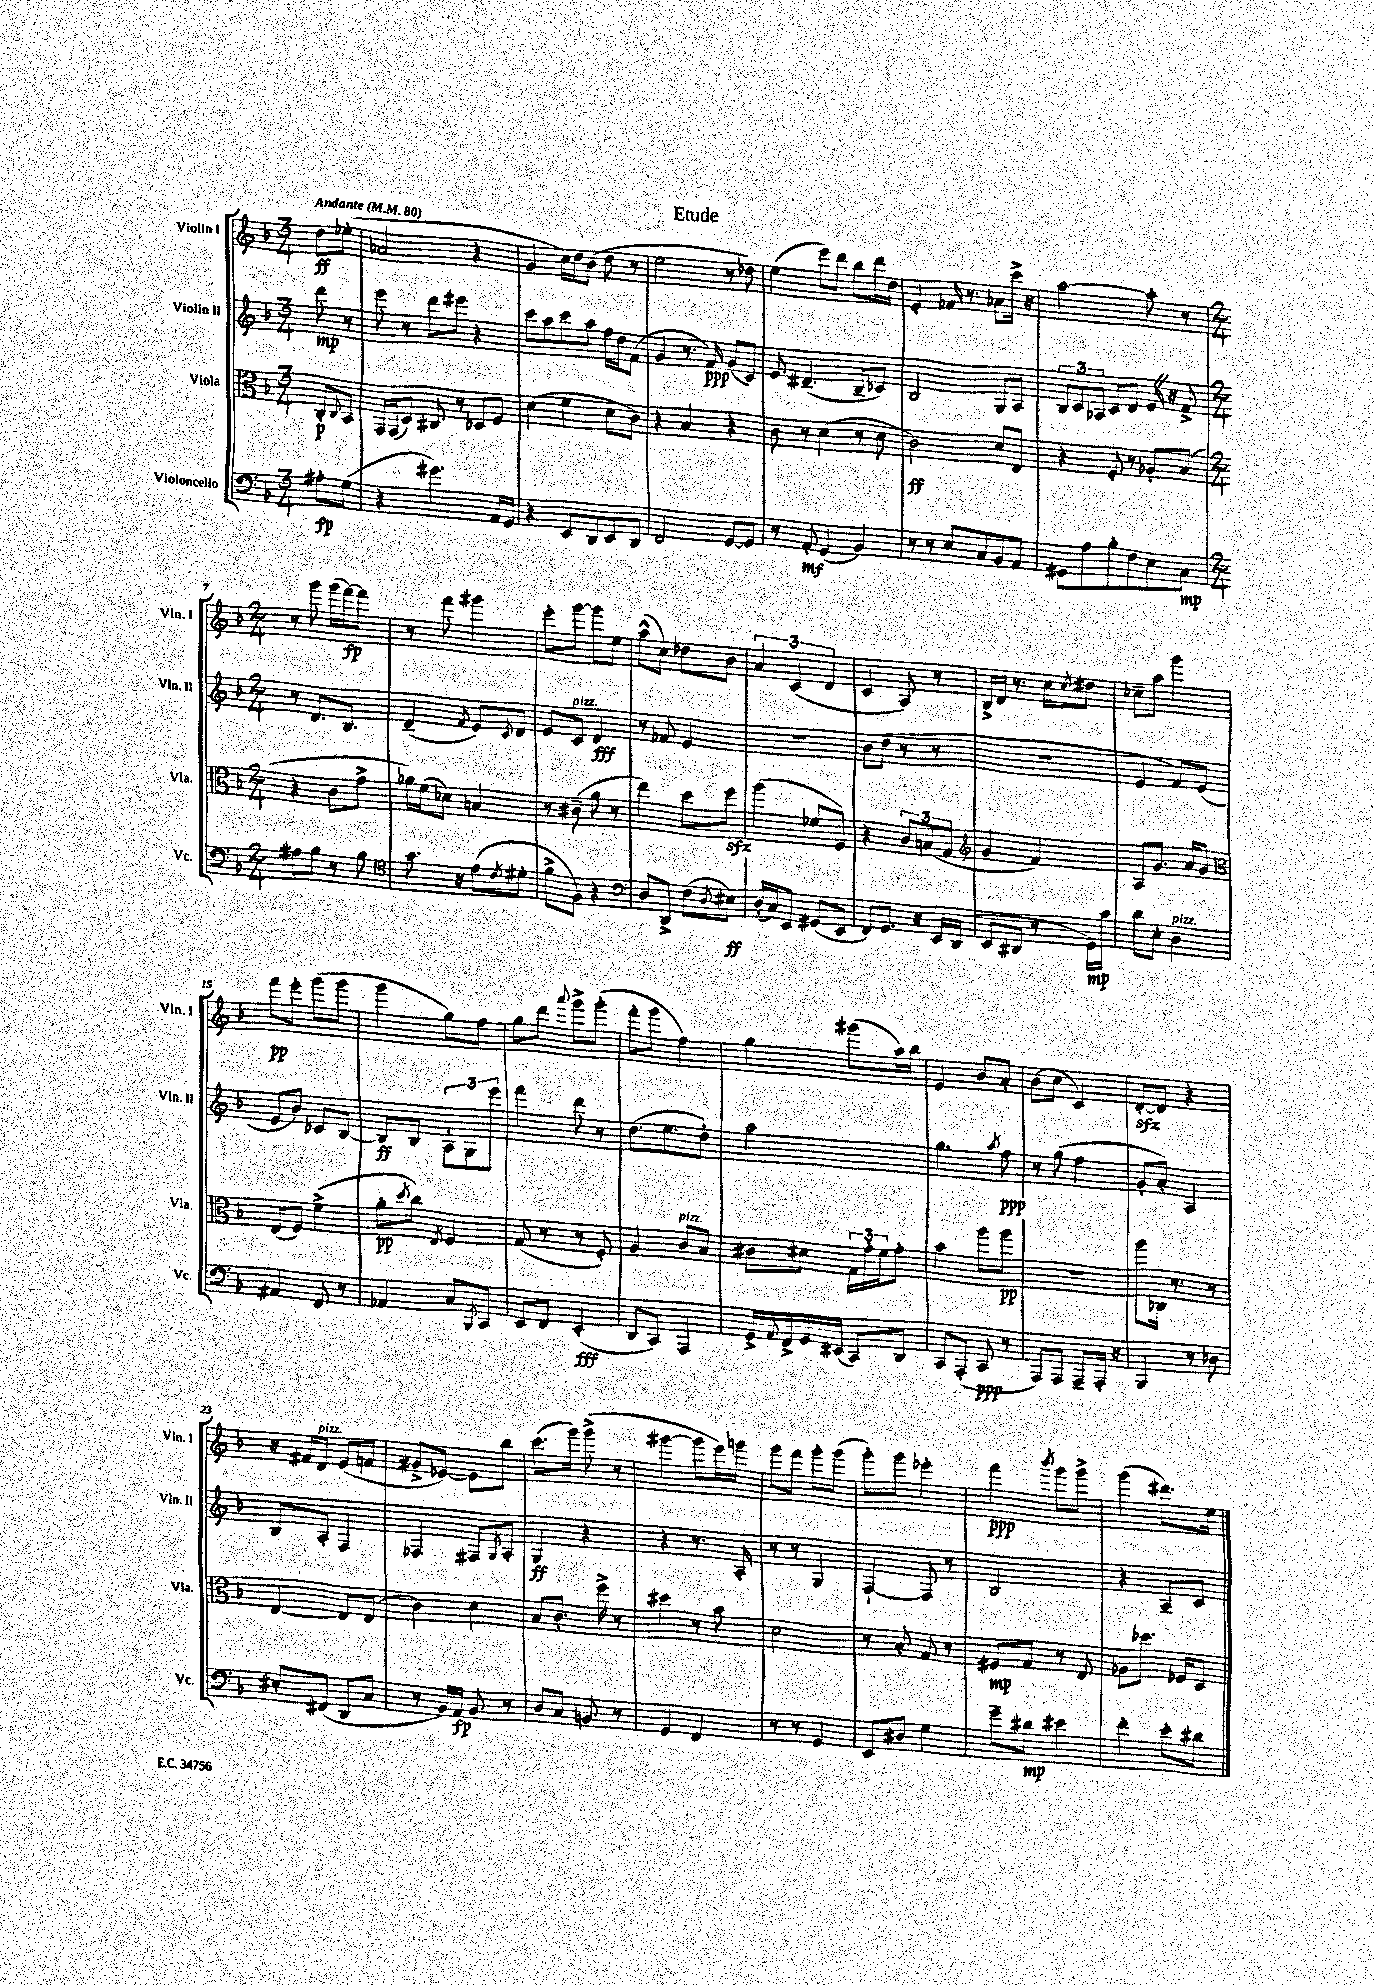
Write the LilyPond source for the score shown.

\header { title = "Etude" }
<<
\new StaffGroup <<
\new Staff = "s0" \with { instrumentName = "Violin I" shortInstrumentName = "Vln. I" } {
    \clef treble \key f \major \numericTimeSignature \time 3/4 \partial 4 \tempo "Andante" 4 = 80
    d''8\ff ees''8-.( |
    aes'2 r4 |
    g'4 c''16) d''16 bes'8( d''8 r8 |
    e''2 r8 des''8) |
    e''4( e'''8) d'''8 bes''8 d'''16 d''16 |
    e'4-. fes'16 r8. aes'8 c'''16-> r16 |
    a''2~ a''8-. r8 |
    \numericTimeSignature \time 2/4 r8 g'''8 g'''16( f'''16~\fp) f'''8 |
    r8 f'''8 gis'''4 |
    e'''8-. g'''8~ g'''8 e''8 |
    a''8-^( c''8) des''8 bes'8 |
    \tuplet 3/2 { a'4 c'4( d'4 } |
    c'4 a8) r8 |
    bes16-> d'16 r8. c''16 \acciaccatura { c''8 } dis''8 |
    ces''8-- a''8 g'''4 |
    f'''8\pp e'''8-. g'''8( g'''8 |
    g'''4 g''8) f''8 |
    g''8 d'''8 \appoggiatura { a'''8 } g'''8-> g'''8-.( |
    f'''8-. g'''8 f''4) |
    g''4 gis'''8( a''16) bes''16 |
    e'4 bes'8 a'8-. |
    bes'8( c''8 c'4) |
    d'8~-.\sfz d'8 r4 |
    r16 fis'16 d'8^\markup { \italic "pizz." } e'8( f'8 |
    gis'8-> ees'8~) ees'8 bes''8 |
    c'''8.( g'''16) g'''8->( r8 |
    gis'''4~ gis'''8 e'''16) g'''16 |
    g'''8 f'''8 g'''8-. g'''8( |
    g'''8-.) g'''8 ees'''4-. |
    f'''4\ppp \acciaccatura { bes'''8 } g'''8 g'''8-> |
    g'''4( dis'''8.) e''16 \bar "|." |
}
\new Staff = "s1" \with { instrumentName = "Violin II" shortInstrumentName = "Vln. II" } {
    \clef treble \key f \major \numericTimeSignature \time 3/4 \partial 4
    d'''8\mp r8 |
    e'''8 r8 d'''8 eis'''8 r4 |
    c'''8 a''8 c'''8 a''8 f''16 d''16 f'8( |
    g'4 r8. f'16\ppp) g'8( c'8) |
    e'8 dis'4.--( bes8-- ces'8) |
    bes2 g8 a8 |
    \tuplet 3/2 { bes8 c'8 aes8 } c'8 d'8 e'16 \once \override BreathingSign.text = \markup { \musicglyph "scripts.caesura.straight" } \breathe r16 f'8-> |
    \numericTimeSignature \time 2/4 r8 d'8. bes8. |
    d'4--( \acciaccatura { f'8 } e'8) \acciaccatura { c'8 } d'8 |
    e'8 c'8^\markup { \italic "pizz." } d'4\fff |
    r8 fes'8 e'4 |
    r2 |
    bes'8( d''8 r8 r8 |
    r2 |
    e'4 f'8) e'8( |
    e'8 bes'8) ces'8 bes8~ |
    bes8\ff bes8 \tuplet 3/2 { a8-. g8 e'''8 } |
    f'''4 d'''8 r8 |
    d''8.( e''8. d''8-.) |
    a''2 |
    g''4. \acciaccatura { a''8 } f''8\ppp |
    r8 g''8( f''4 |
    g'8-. a'8-.) a4 |
    bes8 a8-. f4 |
    fes4 fis8 \acciaccatura { g8 } a8-. |
    g4\ff r4 |
    r4 r8. a16-. |
    r8 r8 g4 |
    f4~-! f8 r8 |
    bes2 |
    r4 a8-- c'8 \bar "|." |
}
\new Staff = "s2" \with { instrumentName = "Viola" shortInstrumentName = "Vla." } {
    \clef alto \key f \major \numericTimeSignature \time 3/4 \partial 4
    c8-.\p \appoggiatura { c8 } bes,8 |
    g,16 g,16( d8) cis8 r8 des8 f8 |
    d'4( f'4 d'8 c'8) |
    r4 bes4 r4 |
    c'8 r8 d'4( r8 d'8 |
    c'2\ff) d'8 e8 |
    r4 f8-. r8 aes8-. bes8( |
    \numericTimeSignature \time 2/4 r4 c'8 g'8-> |
    aes'16) f'16( des'8) b4 |
    r8 cis'8--( a'8 r8 |
    e''4) d''8 f''8\sfz |
    a''4( fes'8 f8) |
    r4 \tuplet 3/2 { c'8 b8( g8 } |
    \clef treble g'4 f'4) |
    a8 g'8. a'16 g'8 |
    \clef alto e8( f8) f'4->( |
    a'8-.\pp \acciaccatura { d''8 } c''8) \acciaccatura { e8 } f4 |
    g8( r8 r8 f8-.) |
    a4 c'8^\markup { \italic "pizz." } bes8 |
    cis'8 dis'8 \tuplet 3/2 { g16 g'16-. f'16 } g'8-. |
    bes'4 a''8 a''8\pp |
    r2 |
    a''8 ces16 r8. r8 |
    e4~ e8 e8( |
    c'4) d'4 |
    bes8 c'8.-. f''16-> r8 |
    dis''4 r8 bes'8 |
    d'2 |
    r8 bes8-. g8 r8 |
    fis8\mp g8 r8 e8 |
    aes8 des''8. fes16 d8 \bar "|." |
}
\new Staff = "s3" \with { instrumentName = "Violoncello" shortInstrumentName = "Vc." } {
    \clef bass \key f \major \numericTimeSignature \time 3/4 \partial 4
    ais8-.\fp g8( |
    r4 gis'4.) a,16 g,16 |
    r4 e,8 d,8 e,8 d,8 |
    f,2 g,8~ g,8 |
    r8 a,8-.\mf g,4( bes,4) |
    r8 r8 e8 c8 bes,8 a,8 |
    gis,8 a8 bes8-. f8 e8 c8\mp |
    \numericTimeSignature \time 2/4 ais8 bes8 r8 bes8 |
    \clef tenor g'8. r16 e'8( \acciaccatura { c'8 } dis'8-. |
    f'8-> f8) r4 |
    \clef bass d8 d,8-> f8( \acciaccatura { d8 } eis8\ff) |
    d16-.( c16) e,8 gis,8( e,8 |
    f,8) g,8. r16 e,16 d,16( |
    e,8 dis,8 r8 g,16\mp) c'16 |
    d'8 e8-. d4^\markup { \italic "pizz." } |
    ais,4 f,8 r8 |
    aes,4 c8 \acciaccatura { bes,,8 } c,8 |
    e,8 f,8 e,4-.\fff( |
    d,8 c,8) a,,4 |
    g,16-> \appoggiatura { a,8 } f,16-> g,16 eis,16( c,8) d,8 |
    c,8 a,,8-.( c,8\ppp r8 |
    a,,8) a,,8 a,,8-- a,,16-. r16 |
    bes,,4 r8 des8 |
    eis8-. fis,8( d,8 c8 |
    r8 bes,16) a,16\fp bes,8 r8 |
    d8 c8 b,8 r8 |
    g,4 f,4 |
    r8 r8 g,4 |
    e,8 dis8 g4 |
    g'8-- dis'8\mp eis'4 |
    f'4-. e'8-. dis'8 \bar "|." |
}
>>
>>
